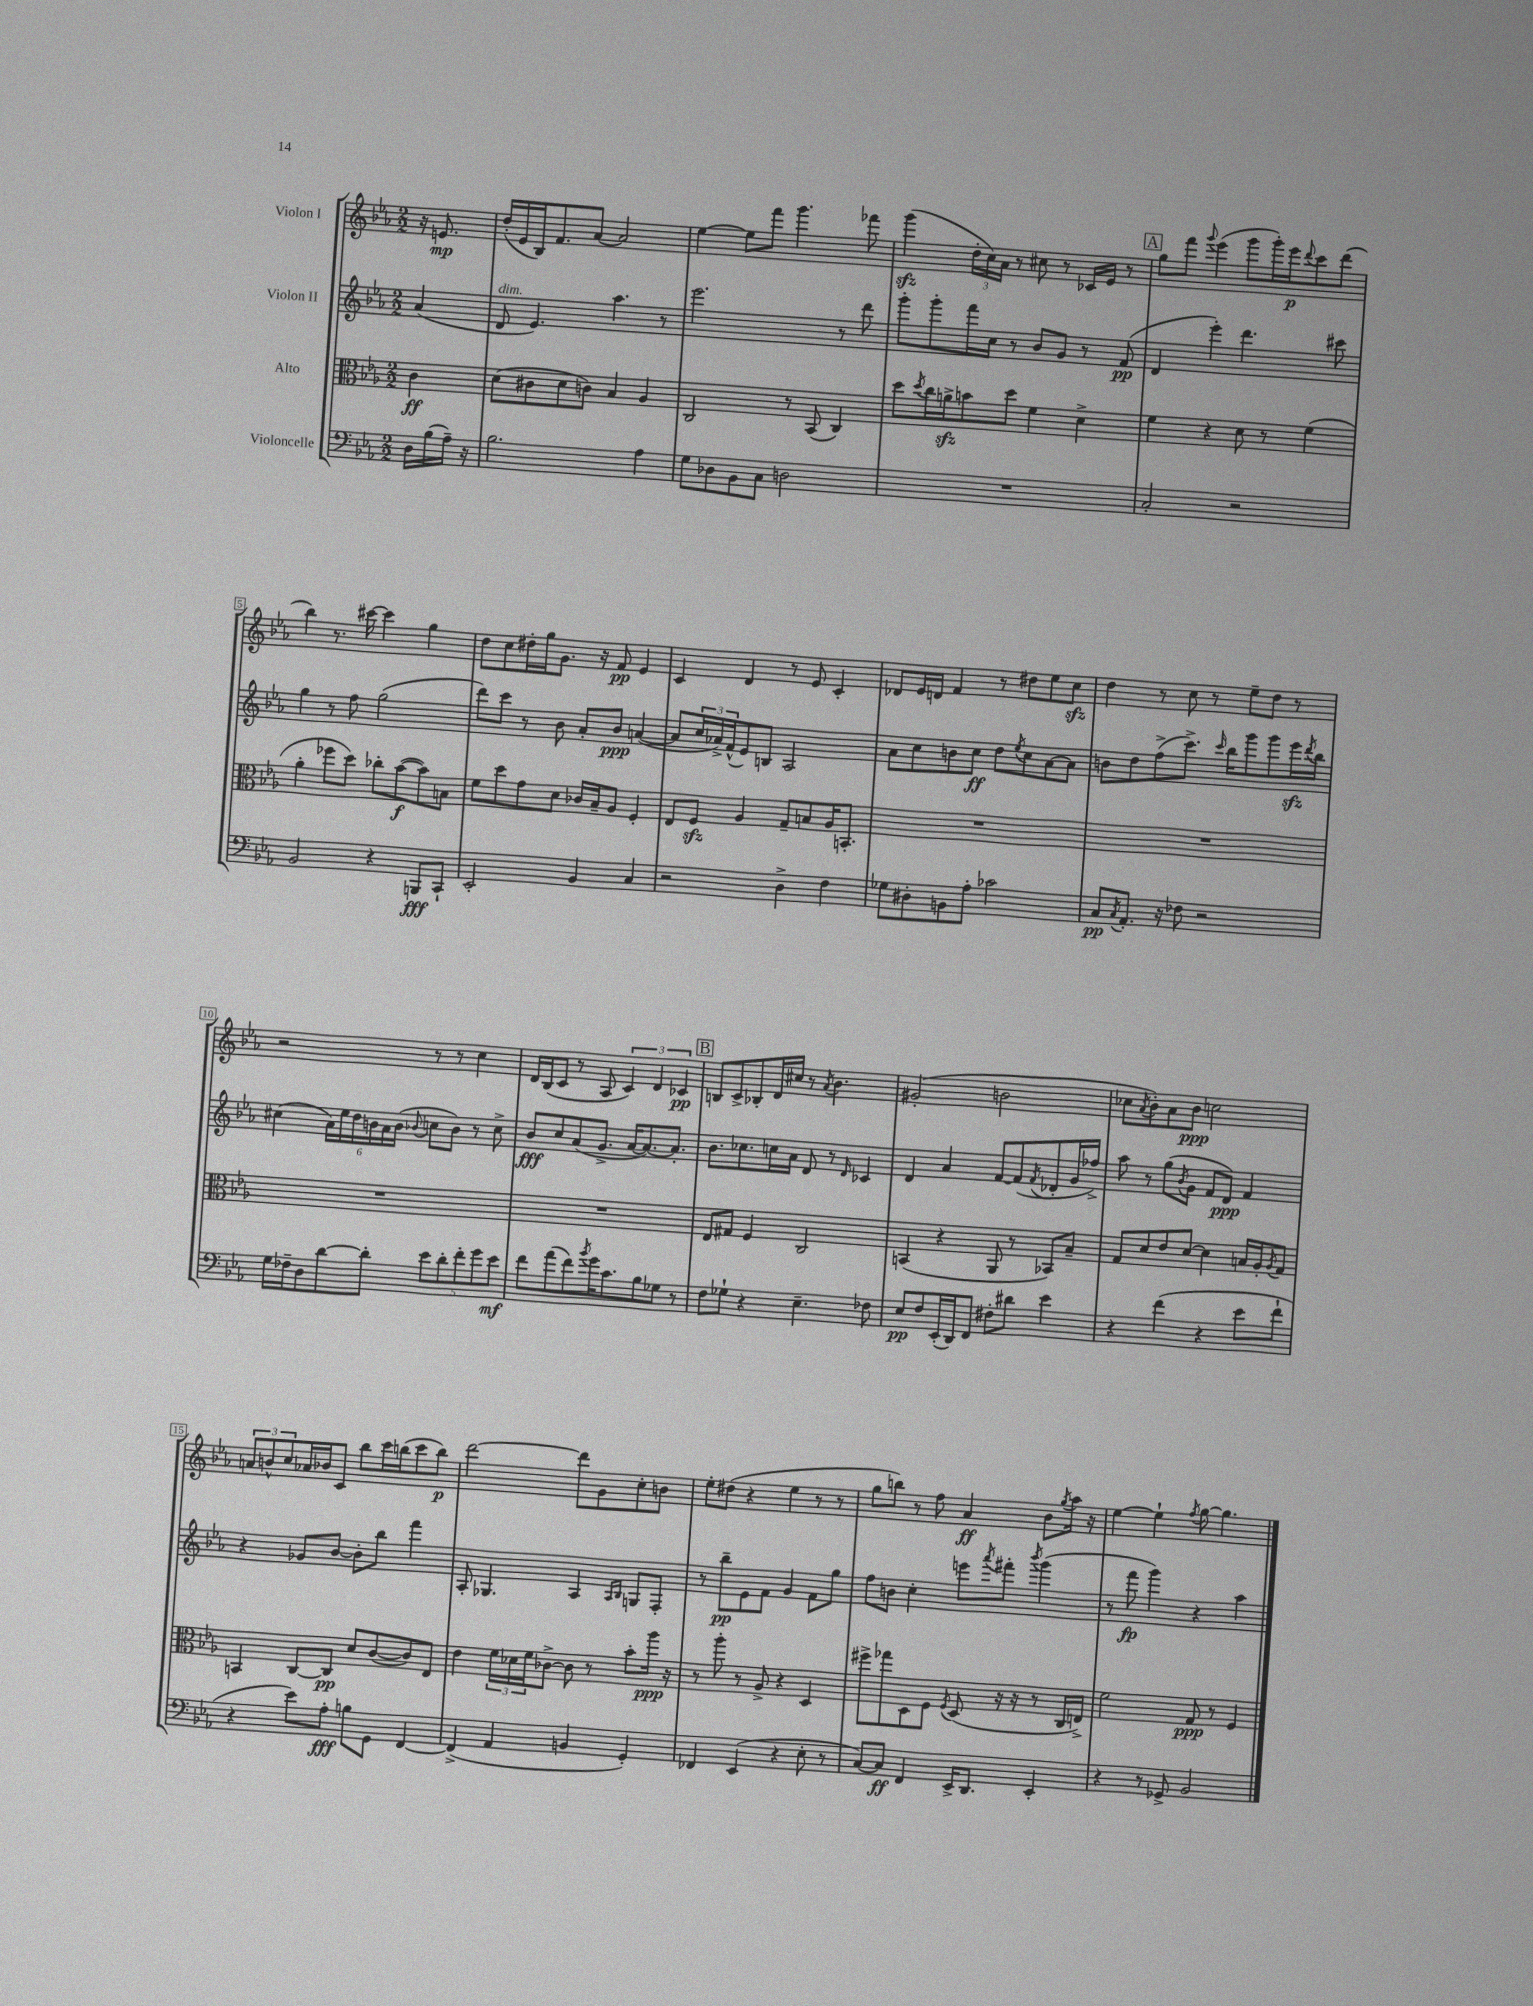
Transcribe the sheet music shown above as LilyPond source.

<<
\new StaffGroup <<
\new Staff = "s0" \with { instrumentName = "Violon I" } {
    \clef treble \key ees \major \numericTimeSignature \time 2/2 \partial 4
    r16 e'8.\mp |
    d''16-.( ees'16 bes16) f'8. aes'8~ aes'2 |
    ees''4~ ees''8 f'''8 g'''4. fes'''8 |
    g'''4\sfz( \tuplet 3/2 { d''16-. c''16) aes'16 } r8 cis''8 r8 ces'16 ees'16 r8 |
    \mark \markup { \box "A" } g''8 f'''8 \appoggiatura { g'''8 } ees'''4( g'''8 g'''16-.) ees'''16\p \appoggiatura { d'''8 } c'''8 d'''8( |
    bes''4) r8. cis'''16~ cis'''4 g''4 |
    d''8 c''8 dis''16-. g''16 g'8. r16 f'8\pp ees'4 |
    c'4 d'4 r8 ees'8 c'4-. |
    des'8 ees'16 d'16 f'4 r8 dis''8 ees''8 c''8\sfz |
    d''4 r8 c''8 r8 ees''8-- d''8 r8 |
    r2 r8 r8 c''4 |
    d'16 bes16( c'8 r8 aes8 \tuplet 3/2 { c'4) d'4 ces'4\pp } |
    \mark \markup { \box "B" } b8 c'8-> bes8-. d'16 cis''16 r8 \acciaccatura { aes'8 } bes'4. |
    gis'2-.( b'2 |
    ces''8 \acciaccatura { aes'8 } bes'8-.) aes'8 bes'8\ppp c''2 |
    \tuplet 3/2 { a'8 b'8-^ c''8 } aes'16 bes'16 c'8 bes''8 c'''16 b''16( c'''8 b''8\p) |
    d'''2~ d'''8 g'8 c''8-. b'8 |
    ees''8-. dis''8( r4 ees''4 r8 r8 |
    g''8 b''8) r8 f''8 aes'4\ff bes'8 \acciaccatura { g''8 } aes''16 r16 |
    ees''4~ ees''4-! \acciaccatura { f''8 } g''8~ g''4. \bar "|." |
}
\new Staff = "s1" \with { instrumentName = "Violon II" } {
    \clef treble \key ees \major \numericTimeSignature \time 2/2 \partial 4
    aes'4( |
    d'8^\markup { \italic "dim." } ees'4.) aes''4. r8 |
    ees'''2. r8 d'''8 |
    g'''8-. g'''8-. f'''16 c''16 r8 bes'8 g'8 r8 f'8\pp( |
    \mark \markup { \box "A" } d'4 ees'''4-.) d'''4. cis'''8 |
    g''4 r8 f''8 g''2( |
    d'''8) c'''8 r8 bes'8 aes'8-. bes'8\ppp a'4~( |
    a'8 \tuplet 3/2 { c''16 aes'16->) f'16-^( } ees'8) b8 aes2 |
    aes'8 c''8 b'8 c''8\ff d''8 \acciaccatura { ees''8 } c''8 aes'8~ aes'8 |
    b'8 d''8 f''8->( c'''8.->) \grace { c'''16 } bes''16 g'''8 g'''8 ees'''16\sfz \acciaccatura { d'''8 } bes''16 |
    cis''4( \tuplet 6/4 { aes'16) ees''16 d''16 b'16 aes'16 b'16( } \appoggiatura { bes'8 } c''8 bes'8) r8 c''8-> |
    bes'8\fff c''8 aes'8( g'8.-> aes'16~ aes'8.~) aes'8.-. |
    \mark \markup { \box "B" } bes'8. ces''8. c''16 aes'16 d'8 r8 \grace { d'16 } ces'4 |
    d'4 aes'4 f'8~ f'8( \acciaccatura { f'8 } des'8-. g'16 fes''16->) |
    aes''8 r8 g''8( \acciaccatura { bes'8 } g'8 f'8 d'8\ppp) f'4 |
    r4 ges'8 bes'8~ bes'8-. bes''8 f'''4 |
    aes8-. ges4. aes4 \grace { aes16 bes16 } g8 f8-. |
    r8 bes''8--\pp ees'8 f'8 g'4 f'8 g''8 |
    f''8 b'8 c''4-. e'''8 \acciaccatura { aes'''8 } fis'''8-. \acciaccatura { bes'''8 } g'''4( |
    r8 f'''8\fp g'''4) r4 aes''4 \bar "|." |
}
\new Staff = "s2" \with { instrumentName = "Alto" } {
    \clef alto \key ees \major \numericTimeSignature \time 2/2 \partial 4
    c'4\ff |
    d'8( cis'8 d'8 c'8) bes4 aes4 |
    c2 r8 bes,8( c4) |
    d''8 \acciaccatura { d''8 } c''16 a'16->\sfz b'8 d''8 f'4 d'4-> |
    \mark \markup { \box "A" } f'4 r4 d'8 r8 f'4( |
    aes'4-. fes''8 d''8) ces''8-. bes'8~\f( bes'8) b8 |
    f'8 d''8 g'8 d'8 ces'16 bes16-- aes8 f4-. |
    ees8 f8\sfz aes4 g8-- b8 aes16 b,8.-. |
    R1 |
    R1 |
    R1 |
    R1 |
    \mark \markup { \box "B" } ees8 gis8 f4 c2 |
    b,4( r4 aes,8 r8 bes,8) bes8-- |
    g8 d'8 ees'8 d'8~ d'4 b16 aes16-. \acciaccatura { aes8 } g8 |
    b,4 c8~ c8\pp d'8 c'8~( c'8) ees8 |
    ees'4 \tuplet 3/2 { f'16 des'16 f'16 } ces'8~-> ces'8 r8 bes'8-. aes''16\ppp r16 |
    r8 aes''8-. r8 aes8-> r4 d4 |
    fis''8-> ges''8 d8 f8 \acciaccatura { f8 } d8( r16 r16 r8 c16 e16->) |
    f'2 g8\ppp r8 f4 \bar "|." |
}
\new Staff = "s3" \with { instrumentName = "Violoncelle" } {
    \clef bass \key ees \major \numericTimeSignature \time 2/2 \partial 4
    d16 bes16( aes16--) r16 |
    bes2. aes4 |
    g8 des8 bes,8 c8 d2 |
    R1 |
    \mark \markup { \box "A" } c2-. r2 |
    bes,2 r4 b,,8\fff c,8-! |
    ees,2-. bes,4 c4 |
    r2 d4-> f4 |
    ges8 dis8-. b,8 aes8-. ces'2 |
    c8\pp \acciaccatura { c8 } aes,8.-. r16 fes8 r2 |
    g16 fes16-- d8 d'8~ d'8-. \tuplet 5/4 { ees'8 d'8-. f'8-. g'8 ees'8\mf } |
    f'8 aes'8( f'8) \acciaccatura { bes'8 } g'16 c'8. bes8 ges8 r8 |
    \mark \markup { \box "B" } f8 ges8-! r4 ees4.-- fes8 |
    ees8\pp f8 ees,16-.( d,16) f,8 fis8-. dis'8 ees'4 |
    r4 f'4( r4 ees'8 f'8-! |
    r4 ees'8) aes8-.\fff b8 g,8 f,4~ |
    f,4->( aes,4 b,4 g,4-.) |
    fes,4 ees,4( r4 ees8-. r8 |
    c8~) c8\ff f,4 ees,16-> d,8. ees,4-. |
    r4 r8 ges,8-> bes,2 \bar "|." |
}
>>
>>
\layout { \context { \Score \override BarNumber.stencil = #(make-stencil-boxer 0.1 0.3 ly:text-interface::print) } }
